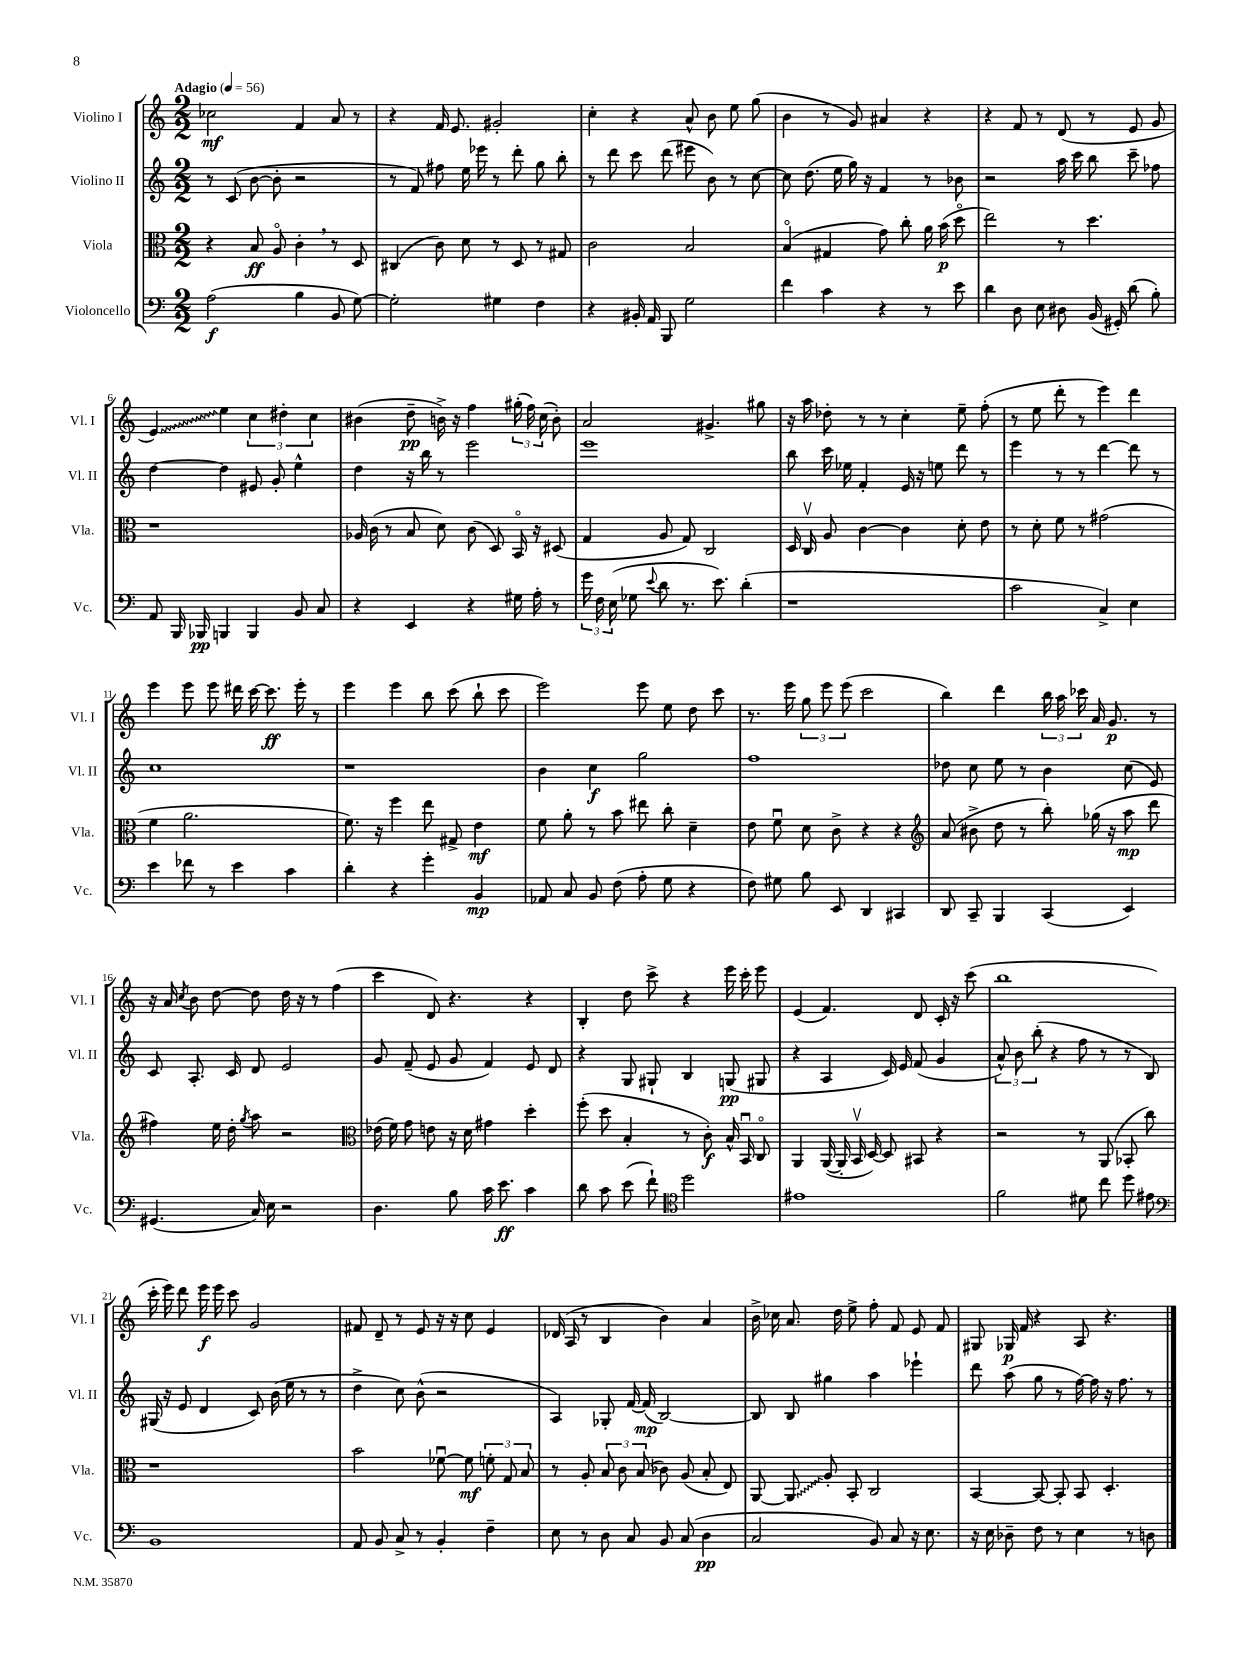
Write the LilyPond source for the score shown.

<<
\new StaffGroup <<
\new Staff = "s0" \with { instrumentName = "Violino I" shortInstrumentName = "Vl. I" } {
    \clef treble \key c \major \numericTimeSignature \time 2/2 \tempo "Adagio" 4 = 56
    \autoBeamOff ces''2\mf f'4 a'8 r8 |
    r4 f'16 e'8. gis'2-. |
    c''4-. r4 a'8-^ b'8 e''8 g''8( |
    b'4 r8 g'8) ais'4 r4 |
    r4 f'8 r8 d'8( r8 e'8 g'8 |
    \once \override Glissando.style = #'zigzag e'4\glissando) e''4 \tuplet 3/2 { c''4 dis''4-. c''4 } |
    bis'4( d''8--\pp b'16->) r16 f''4 \tuplet 3/2 { gis''16-.( f''16) c''16( } b'8-.) |
    a'2 gis'4.-> gis''8 |
    r16 a''16 des''8-. r8 r8 c''4-. e''8-- f''8-.( |
    r8 e''8 d'''8-. r8 e'''4) d'''4 |
    e'''4 e'''8 e'''8 dis'''16 c'''16~ c'''8.\ff e'''16-. r8 |
    e'''4 e'''4 b''8 c'''8( b''8-! c'''8 |
    e'''2) e'''8 e''8 d''8 c'''8 |
    r8. e'''16 \tuplet 3/2 { g''8 e'''8 e'''8( } c'''2 |
    b''4) d'''4 \tuplet 3/2 { b''16 a''16 ces'''16 } a'16 g'8.\p r8 |
    r16 a'16 \acciaccatura { c''8 } b'8 d''8~ d''8 d''16 r16 r8 f''4( |
    c'''4 d'8) r4. r4 |
    b4-. d''8 c'''8-> r4 e'''16 c'''16-. e'''8 |
    e'4( f'4.) d'8 c'16-. r16 c'''8( |
    b''1 |
    c'''16-. e'''16) d'''8 e'''16\f e'''16 c'''8 g'2 |
    fis'8 d'8-- r8 e'8 r16 r16 c''8 e'4 |
    des'16( a16 r8 b4 b'4) a'4 |
    b'16-> ces''16 a'8. d''16 e''8-> f''8-. f'8 e'8 f'8 |
    gis8 ges16\p f'16 r4 a8 r4. \bar "|." |
}
\new Staff = "s1" \with { instrumentName = "Violino II" shortInstrumentName = "Vl. II" } {
    \clef treble \key c \major \numericTimeSignature \time 2/2
    \autoBeamOff r8 c'8( b'8~ b'8-. r2 |
    r8 f'8) fis''8 e''16 ees'''16 r8 d'''8-. g''8 b''8-. |
    r8 d'''8 c'''8 d'''8( eis'''8 b'8) r8 c''8~ |
    c''8 d''8.( e''16 g''16) r16 f'4 r8 bes'8 |
    r2 a''16 c'''16 b''8 c'''8-- fes''8 |
    d''4~ d''4 eis'8 g'8-. e''4-^ |
    d''4 r16 b''16 r8 e'''2 |
    e'''1 |
    b''8 c'''16 ees''16 f'4-. e'16 r16 e''8 d'''8 r8 |
    e'''4 r8 r8 d'''4~ d'''8 r8 |
    c''1 |
    r1 |
    b'4 c''4\f g''2 |
    f''1 |
    des''8 c''8 e''8 r8 b'4 c''8( e'8) |
    c'8 a8.-. c'16 d'8 e'2 |
    g'8 f'8--( e'8 g'8 f'4) e'8 d'8 |
    r4 g8 gis8-! b4 g8\pp( gis8 |
    r4 a4 c'16) e'16 f'8( g'4 |
    \tuplet 3/2 { a'8-^) b'8 b''8-.( } r4 f''8 r8 r8 b8) |
    gis16( r16 e'8 d'4 c'8) b'16( e''16 r8 r8 |
    d''4-> c''8) b'8-^( r2 |
    a4) ges8-. f'16~ f'16\mp( b2~) |
    b8 b8 gis''4 a''4 ees'''4-! |
    d'''8 a''8( g''8 r8 f''16~) f''16 r16 f''8. r8 \bar "|." |
}
\new Staff = "s2" \with { instrumentName = "Viola" shortInstrumentName = "Vla." } {
    \clef alto \key c \major \numericTimeSignature \time 2/2
    \autoBeamOff r4 b8\ff a8\flageolet c'4-. \breathe r8 d8 |
    cis4( c'8) d'8 r8 d8 r8 gis8 |
    c'2 b2 |
    b4\flageolet( gis4 g'8) c''8-. a'16 b'16\p( d''8\flageolet |
    e''2) r8 d''4. |
    r1 |
    aes16 c'16( r8 b8 d'8) c'8( d8) b,16\flageolet r16 dis8( |
    g4 a8 g8) c2 |
    d16 c16\upbow a8 c'4~ c'4 d'8-. e'8 |
    r8 d'8-. f'8 r8 gis'2( |
    f'4 a'2. |
    f'8.) r16 f''4 e''8 gis8-> e'4\mf |
    f'8 a'8-. r8 b'8 eis''8 c''8-. d'4-- |
    e'8 f'8\downbow d'8 c'8-> r4 r4 |
    \clef treble a'8( bis'8-> d''8 r8 b''8-.) ges''16( r16 a''8\mp d'''8 |
    fis''4) e''16 d''16-. \acciaccatura { g''8 } a''8 r2 |
    \clef alto ees'16( f'16) g'8 e'8 r16 d'16 gis'4 d''4-. |
    f''8-.( d''8 b4-. r8 c'8-.\f) b16-^ b,16\downbow c8\flageolet |
    a,4 a,16~( a,16-. b,16\upbow d16~) d8 bis,8 r4 |
    r2 r8 a,8( bes,8-. c''8) |
    r1 |
    b'2 fes'8~\downbow fes'8\mf \tuplet 3/2 { f'8-. g8 b8 } |
    r8 a8-. \tuplet 3/2 { b8 c'8 b8( } ces'8) a8( b8-. e8) |
    a,8~ \once \override Glissando.style = #'zigzag a,8\glissando a8-. b,8-. c2 |
    b,4~ b,8~ b,8-. b,8 d4.-. \bar "|." |
}
\new Staff = "s3" \with { instrumentName = "Violoncello" shortInstrumentName = "Vc." } {
    \clef bass \key c \major \numericTimeSignature \time 2/2
    \autoBeamOff a2\f( b4 b,8 g8~) |
    g2-. gis4 f4 |
    r4 bis,16-. a,16 b,,8 g2 |
    f'4 c'4 r4 r8 e'8 |
    d'4 d8 e8 dis8 b,16( gis,16-.) d'8( b8-.) |
    a,8 b,,16 bes,,16\pp b,,4 b,,4 b,8 c8 |
    r4 e,4 r4 gis16 a16-. r8 |
    \tuplet 3/2 { g'16 f16 e16( } ges8 \appoggiatura { e'8 } d'8 r8. e'8.) d'4-.( |
    r1 |
    c'2 c4->) e4 |
    e'4 fes'8 r8 e'4 c'4 |
    d'4-. r4 g'4-. b,4\mp |
    aes,8 c8 b,8 f8( a8-. g8 r4 |
    f8) gis8 b8 e,8 d,4 cis,4 |
    d,8 c,8-- b,,4 c,4( e,4) |
    gis,4.( c16) e16 r2 |
    d4. b8 c'16 e'8.\ff c'4 |
    d'8 c'8 e'8( f'8-!) \clef tenor d''2 |
    eis'1 |
    f'2 dis'8 c''8 d''8 eis'8 |
    \clef bass b,1 |
    a,8 b,8 c8-> r8 b,4-. f4-- |
    e8 r8 d8 c8 b,8 c8( d4\pp |
    c2 b,8) c8 r16 e8. |
    r16 e16 des8-- f8 r8 e4 r8 d8 \bar "|." |
}
>>
>>
